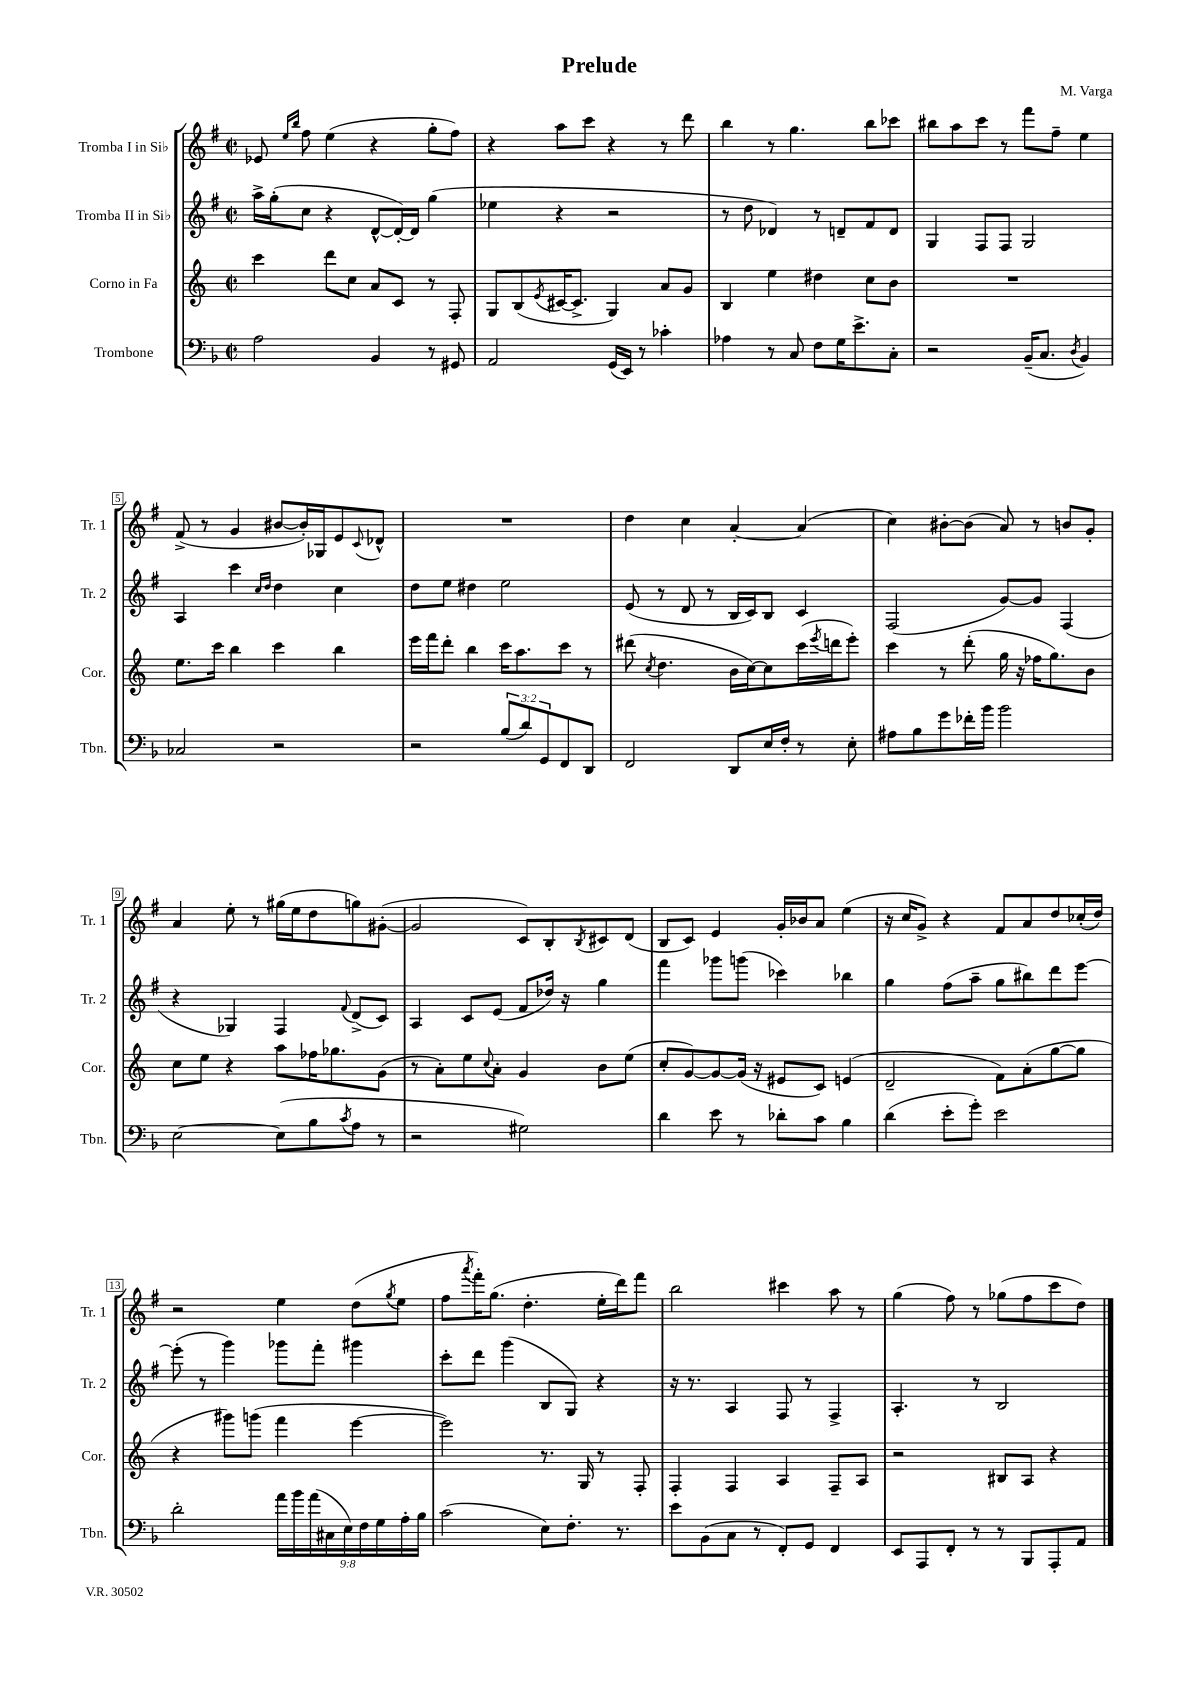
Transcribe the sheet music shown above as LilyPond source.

\header { title = "Prelude" composer = "M. Varga" }
<<
\new StaffGroup <<
\new Staff = "s0" \with { instrumentName = "Tromba I in Sib" shortInstrumentName = "Tr. 1" } {
    \clef treble \key g \major \defaultTimeSignature \time 2/2
    ees'8 \grace { e''16 b''16 } fis''8 e''4( r4 g''8-. fis''8) |
    r4 a''8 c'''8 r4 r8 d'''8 |
    b''4 r8 g''4. b''8 ces'''8 |
    bis''8 a''8 c'''8 r8 fis'''8 fis''8-- e''4 |
    fis'8->( r8 g'4 bis'8~ bis'16-.) ges16 e'8 \appoggiatura { c'8 } des'8-^ |
    R1 |
    d''4 c''4 a'4~-. a'4( |
    c''4) bis'8~-. bis'8( a'8) r8 b'8 g'8-. |
    a'4 e''8-. r8 gis''16( e''16 d''8 g''8) gis'8~-.( |
    gis'2 c'8) b8-. \acciaccatura { b8 } cis'8 d'8( |
    b8 c'8) e'4 g'16-. bes'16 a'8 e''4( |
    r16 c''16 g'8->) r4 fis'8 a'8 d''8 ces''16-.( d''16) |
    r2 e''4 d''8( \acciaccatura { g''8 } e''8 |
    fis''8 \acciaccatura { a'''8 } fis'''16-.) g''8.( d''4.-. e''16-. d'''16) fis'''8 |
    b''2 cis'''4 a''8 r8 |
    g''4( fis''8) r8 ges''8( fis''8 c'''8 d''8) \bar "|." |
}
\new Staff = "s1" \with { instrumentName = "Tromba II in Sib" shortInstrumentName = "Tr. 2" } {
    \clef treble \key g \major \defaultTimeSignature \time 2/2
    a''16-> g''16-.( c''8 r4 d'8~-^ d'16~-.) d'16 g''4( |
    ees''4 r4 r2 |
    r8 d''8 des'4) r8 d'8-- fis'8 d'8 |
    g4 fis8 fis8 g2 |
    a4 c'''4 \grace { c''16 d''16 } d''4 c''4 |
    d''8 e''8 dis''4 e''2 |
    e'8( r8 d'8 r8 b16 c'16) b8 c'4 |
    fis2( g'8~) g'8 fis4( |
    r4 ges4) fis4 \appoggiatura { fis'8 } d'8->( c'8) |
    a4 c'8 e'8( fis'8 des''16) r16 g''4 |
    fis'''4 ges'''8 g'''8( ces'''4) bes''4 |
    g''4 fis''8( a''8-- g''8 bis''8) d'''8 e'''8~ |
    e'''8-.( r8 g'''4) ges'''8 fis'''8-. gis'''4 |
    c'''8-. d'''8 g'''4( b8 g8) r4 |
    r16 r8. a4 fis8 r8 fis4-> |
    a4.-. r8 b2 \bar "|." |
}
\new Staff = "s2" \with { instrumentName = "Corno in Fa" shortInstrumentName = "Cor." } {
    \clef treble \key c \major \defaultTimeSignature \time 2/2
    c'''4 d'''8 c''8 a'8 c'8 r8 f8-. |
    g8 b8( \acciaccatura { e'8 } cis'16~ cis'8.-> g4) a'8 g'8 |
    b4 e''4 dis''4 c''8 b'8 |
    R1 |
    e''8. c'''16 b''4 c'''4 b''4 |
    e'''16 f'''16 d'''8-. b''4 c'''16 a''8. c'''8 r8 |
    dis'''8( \acciaccatura { c''8 } d''4. b'16 c''16~) c''8 c'''16( \acciaccatura { e'''8 } d'''16 e'''8-.) |
    c'''4 r8 d'''8-.( g''16 r16 fes''16 g''8.) b'8 |
    c''8 e''8 r4 a''8 fes''16 ges''8. g'8( |
    r8 a'8-.) e''8 \appoggiatura { c''8 } a'8-. g'4 b'8 e''8( |
    c''8-. g'8~) g'8~ g'16( r16 eis'8 c'8) e'4( |
    d'2-- f'8) a'8-.( g''8~ g''8 |
    r4 gis'''8) g'''8( f'''4 e'''4~ |
    e'''2) r8. g16 r8 f8-. |
    f4-. f4 a4 f8-- a8 |
    r2 bis8 a8 r4 \bar "|." |
}
\new Staff = "s3" \with { instrumentName = "Trombone" shortInstrumentName = "Tbn." } {
    \clef bass \key f \major \defaultTimeSignature \time 2/2 \override Staff.TupletNumber.text = #tuplet-number::calc-fraction-text
    a2 bes,4 r8 gis,8 |
    a,2 g,16( e,16) r8 ces'4-. |
    aes4 r8 c8 f8 g16 e'8.-> c8-. |
    r2 bes,16--( c8. \acciaccatura { d8 } bes,4) |
    ces2 r2 |
    r2 \tuplet 3/2 { bes8( d'8) g,8 } f,8 d,8 |
    f,2 d,8 e16 f16-. r8 e8-. |
    ais8 bes8 g'8 fes'16-. bes'16 bes'2 |
    e2~ e8( bes8 \acciaccatura { c'8 } a8 r8 |
    r2 gis2) |
    d'4 e'8 r8 des'8-. c'8 bes4 |
    d'4( e'8-. g'8-.) e'2 |
    d'2-. \tuplet 9/8 { a'16 bes'16 a'16( cis16 e16) f16 g16 a16-. bes16 } |
    c'2( e8) f8.-. r8. |
    e'8 bes,8( c8 r8 f,8-.) g,8 f,4 |
    e,8 a,,8 f,8-. r8 r8 bes,,8 a,,8-. a,8 \bar "|." |
}
>>
>>
\layout { \context { \Score \override BarNumber.stencil = #(make-stencil-boxer 0.1 0.3 ly:text-interface::print) } }
